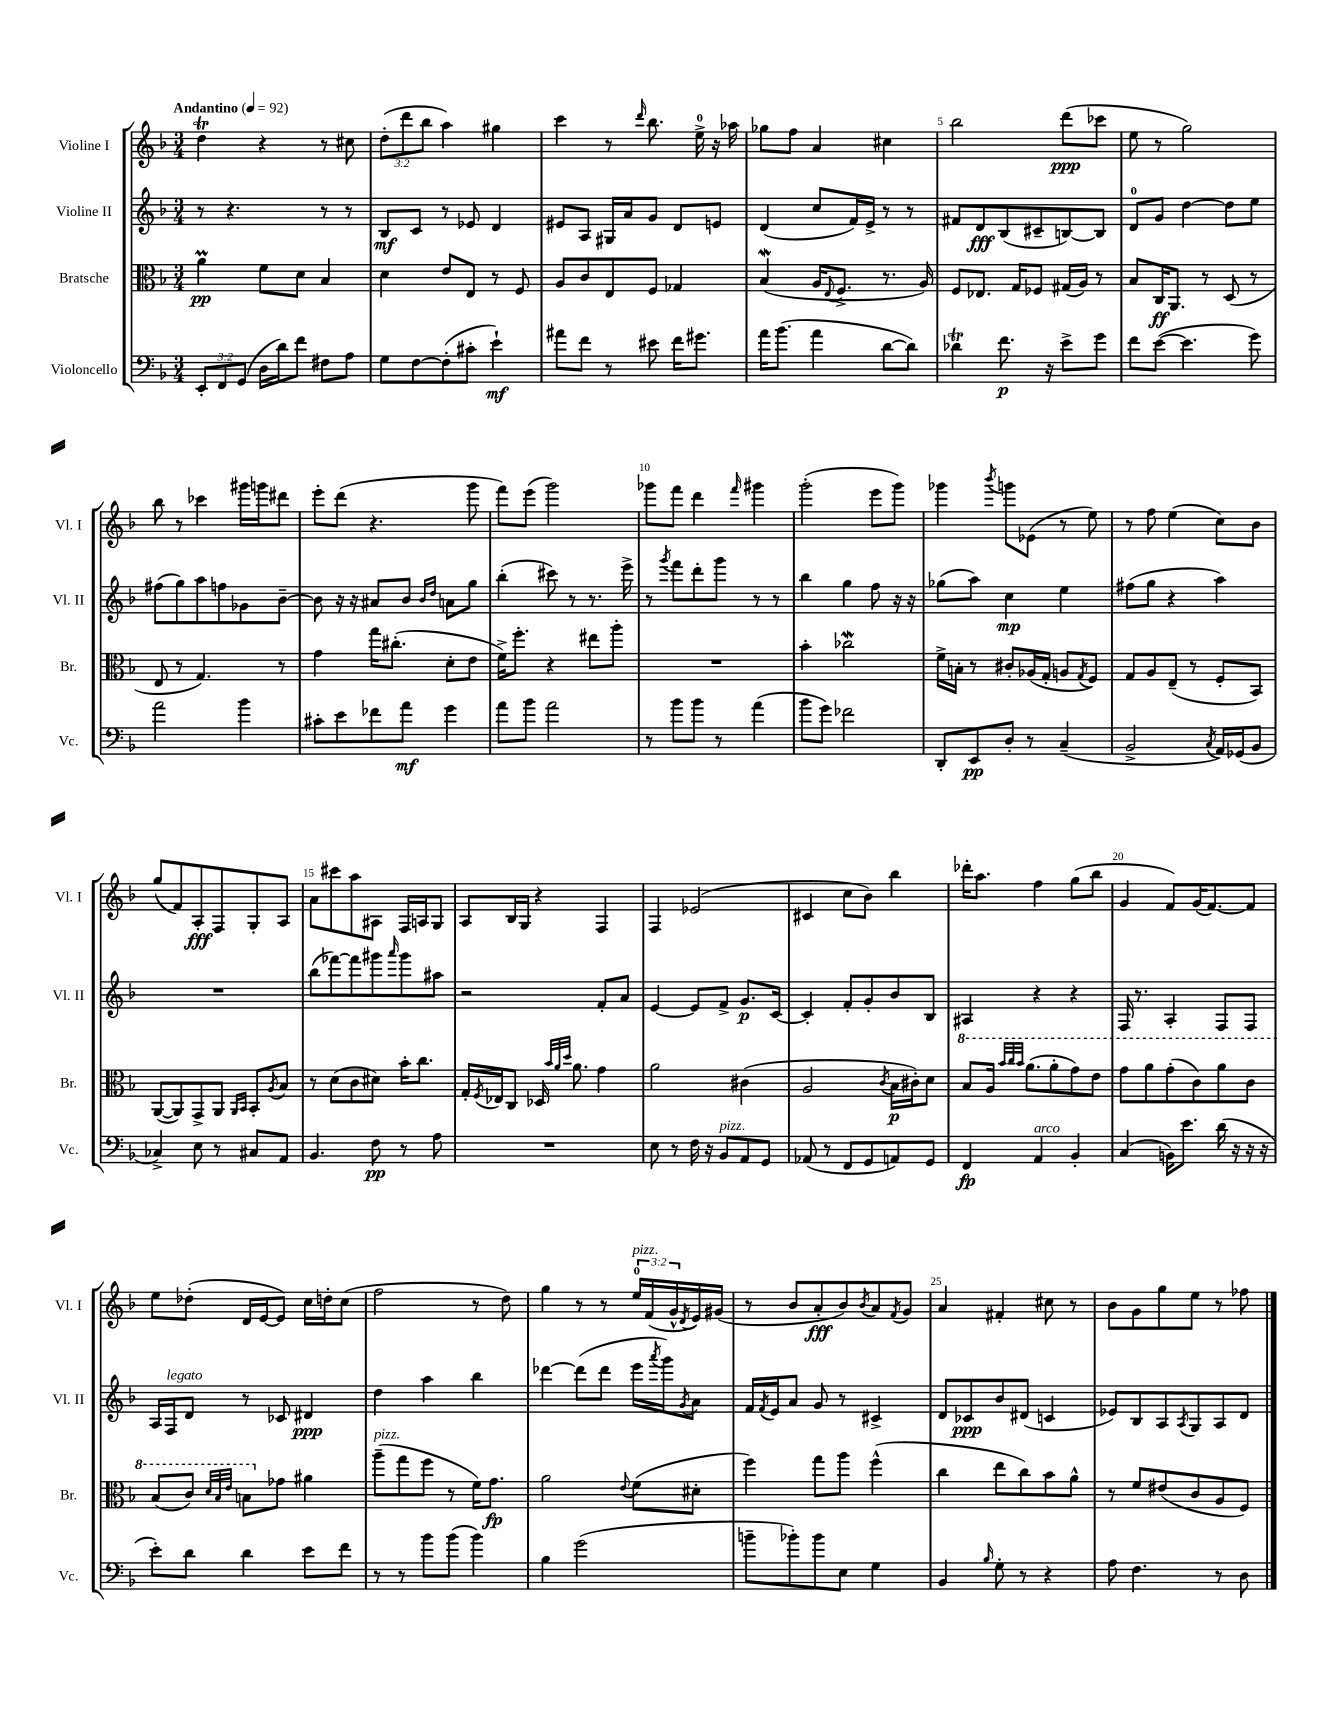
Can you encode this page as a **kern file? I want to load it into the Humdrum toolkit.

**kern	**dynam	**kern	**dynam	**kern	**dynam	**kern	**dynam
*part4	*part4	*part3	*part3	*part2	*part2	*part1	*part1
*staff4	*staff4	*staff3	*staff3	*staff2	*staff2	*staff1	*staff1
*I"Violoncello	*	*I"Bratsche	*	*I"Violine II	*	*I"Violine I	*
*I'Vc.	*	*I'Br.	*	*I'Vl. II	*	*I'Vl. I	*
*clefF4	*	*clefC3	*	*clefG2	*	*clefG2	*
*k[b-]	*	*k[b-]	*	*k[b-]	*	*k[b-]	*
*M3/4	*	*M3/4	*	*M3/4	*	*M3/4	*
*MM92	*	*MM92	*	*MM92	*	*MM92	*
=1	=1	=1	=1	=1	=1	=1	=1
!	!	!	!	!	!	!LO:TX:a:B:t=Andantino	!
12EE'/L	.	4am\	pp	8r	.	4ddT\	.
12FF/	.	.	.	.	.	.	.
.	.	.	.	4.r	.	.	.
(12GG/J	.	.	.	.	.	.	.
16D\LL	.	8f\L	.	.	.	4r	.
16d\J)	.	.	.	.	.	.	.
8f\J	.	8d\J	.	.	.	.	.
8F#X\L	.	4B-/	.	8r	.	8r	.
8A\J	.	.	.	8r	.	8cc#X\	.
=2	=2	=2	=2	=2	=2	=2	=2
8G\L	.	4d\	.	8B-/L	mf	(12dd'\L	.
.	.	.	.	.	.	12ddd\	.
[8F\	.	.	.	8c/J	.	.	.
.	.	.	.	.	.	12bb-\J	.
(8F'\]	.	8e/L	.	8r	.	4aa\)	.
8c#X'\J	.	8E/J	.	8e-X/	.	.	.
4e`\)	mf	8r	.	4d/	.	4gg#X\	.
.	.	8F/	.	.	.	.	.
=3	=3	=3	=3	=3	=3	=3	=3
8a#X\L	.	8A/L	.	8e#X/L	.	4ccc\	.
8f\J	.	8c/	.	8A/J	.	.	.
8r	.	8E/	.	16G#X/LL	.	8r	.
.	.	.	.	16a/J	.	.	.
.	.	.	.	.	.	16qqddd/	.
8e#X\	.	8F/J	.	8g/J	.	8.bb-\	.
16f\KL	.	4G-X/	.	8d/L	.	.	.
8.g#X\J	.	.	.	.	.	16ee^\	.
.	.	.	.	8en/J	.	16r	.
.	.	.	.	.	.	16aa-X\	.
=4	=4	=4	=4	=4	=4	=4	=4
16a\KL	.	(4B-w/	.	(4d/	.	8gg-X\L	.
(8.b-\J	.	.	.	.	.	.	.
.	.	.	.	.	.	8ff\J	.
4a\	.	16A/KL	.	8cc/L	.	4a/	.
.	.	8qqE/	.	.	.	.	.
.	.	8.F^/J	.	.	.	.	.
.	.	.	.	16f/L)	.	.	.
.	.	.	.	16e^/JJ	.	.	.
[8d\L	.	8.r	.	8r	.	4cc#X\	.
8d\J])	.	.	.	8r	.	.	.
.	.	16A/)	.	.	.	.	.
=5	=5	=5	=5	=5	=5	=5	=5
4d-XT\	.	8F/L	.	8f#X/L	.	2bb-\	.
.	.	8.E-X/J	.	8d/	fff	.	.
8.f\	p	.	.	(8B-/	.	.	.
.	.	16G/KL	.	.	.	.	.
.	.	8F-X/J	.	8c#X~/	.	.	.
16r	.	.	.	.	.	.	.
8e^\L	.	(16G#X/LL	.	[8Bn/)	.	(8ddd\L	ppp
.	.	16A/JJ)	.	.	.	.	.
8g\J	.	8r	.	8B/J]	.	8ccc-X\J	.
=6	=6	=6	=6	=6	=6	=6	=6
8f\L	.	8B-/L	.	8d/L	.	8ee\	.
([8e\J	.	16C/K	ff	8g/J	.	8r	.
.	.	8.AA/J	.	.	.	.	.
4.e\]	.	.	.	[4dd\	.	2gg\)	.
.	.	8r	.	.	.	.	.
.	.	(8D/	.	8dd\L]	.	.	.
8g\)	.	8r	.	8ee\J	.	.	.
!!LO:LB:g=z
=7	=7	=7	=7	=7	=7	=7	=7
2a\	.	8E/	.	(8ff#X\L	.	8bb-\	.
.	.	8r	.	8gg\)	.	8r	.
.	.	4.G/)	.	8aa\	.	4ccc-X\	.
.	.	.	.	8ffn\	.	.	.
4b-\	.	.	.	8g-X\	.	16ggg#X\LL	.
.	.	.	.	.	.	16gggn\J	.
.	.	8r	.	[8b-~\J	.	8ddd#X\J	.
=8	=8	=8	=8	=8	=8	=8	=8
8c#X'\L	.	4g\	.	8b-\]	.	8eee'\L	.
8e\	.	.	.	16r	.	(8ddd\J	.
.	.	.	.	16r	.	.	.
8f-X\	.	16gg\KL	.	8a#X/L	.	4.r	.
.	.	(8.cc#X'\J	.	.	.	.	.
8a\J	mf	.	.	8b-/J	.	.	.
.	.	.	.	16qqb-/LL	.	.	.
.	.	.	.	16qqdd/JJ	.	.	.
4g\	.	8d'\L	.	8an\L	.	.	.
.	.	8e\J	.	8gg\J	.	8ggg\	.
=9	=9	=9	=9	=9	=9	=9	=9
8a\L	.	16f^\KL)	.	(4bb-'\	.	8fff\L)	.
.	.	8.ff'\J	.	.	.	.	.
8b-\J	.	.	.	.	.	(8eee\J	.
2a\	.	4r	.	8ccc#X\)	.	2ggg\)	.
.	.	.	.	8r	.	.	.
.	.	8ee#X\L	.	8.r	.	.	.
.	.	8aa'\J	.	.	.	.	.
.	.	.	.	16eee^\	.	.	.
=10	=10	=10	=10	=10	=10	=10	=10
8r	.	2.r	.	8r	.	8ggg-X\L	.
.	.	.	.	8qggg/	.	.	.
8b-\L	.	.	.	8fff\L	.	8fff\J	.
8b-\J	.	.	.	8ddd'\	.	4ddd\	.
8r	.	.	.	8ggg\J	.	.	.
.	.	.	.	.	.	16qqfff/	.
(4a\	.	.	.	8r	.	4ggg#X\	.
.	.	.	.	8r	.	.	.
=11	=11	=11	=11	=11	=11	=11	=11
8b-\L	.	4b-'\	.	4bb-\	.	(2ggg'\	.
8g\J)	.	.	.	.	.	.	.
2f-X\	.	2cc-Xw\	.	4gg\	.	.	.
.	.	.	.	8ff\	.	8eee\L	.
.	.	.	.	16r	.	8ggg\J)	.
.	.	.	.	16r	.	.	.
=12	=12	=12	=12	=12	=12	=12	=12
8DD'/L	.	16f^\LL	.	(8gg-X\L	.	4ggg-X\	.
.	.	16Bn'\JJ	.	.	.	.	.
8EE/	pp	8r	.	8aa\J)	.	.	.
.	.	.	.	.	.	8qbbb-/	.
8D'/J	.	8c#X'/L	.	4cc\	mp	8gggn\L	.
8r	.	(16A-X/L	.	.	.	(8e-X\J	.
.	.	16G'/JJ	.	.	.	.	.
(4C~/	.	8An/L	.	4ee\	.	8r	.
.	.	8qG/	.	.	.	.	.
.	.	8F/J)	.	.	.	8ee\)	.
=13	=13	=13	=13	=13	=13	=13	=13
2BB-^/	.	8G/L	.	(8ff#X\L	.	8r	.
.	.	8A/	.	8gg\J	.	8ff\	.
.	.	(8E~/J	.	4r	.	(4ee\	.
.	.	8r	.	.	.	.	.
8qC/	.	.	.	.	.	.	.
16AA/LL)	.	8F'/L	.	4aa\)	.	8cc\L)	.
(16GG-X/J	.	.	.	.	.	.	.
8BB-/J	.	8BB-/J)	.	.	.	8b-\J	.
!!LO:LB:g=z
=14	=14	=14	=14	=14	=14	=14	=14
4C-X^/)	.	([8AA/L	.	2.r	.	(8gg/L	.
.	.	8AA/])	.	.	.	8f/)	.
8E\	.	8GG^/	.	.	.	8A'/	fff
8r	.	8AA/J	.	.	.	8F/	.
.	.	16qqAA/LL	.	.	.	.	.
.	.	16qqBB-/JJ	.	.	.	.	.
8C#X/L	.	8BB-'/L	.	.	.	8G'/	.
.	.	8qA/	.	.	.	.	.
8AA/J	.	8B-/J	.	.	.	8A/J	.
=15	=15	=15	=15	=15	=15	=15	=15
4.BB-/	.	8r	.	(8bb-\L	.	8a\L	.
.	.	(8d\L	.	[8fff-X\)	.	8ccc#X\	.
.	.	8c\	.	8fff-\]	.	8aa\	.
8F\	pp	8d#X\J)	.	8ggg#X\	.	8A#X\J	.
.	.	.	.	16qqaaa/	.	.	.
8r	.	16b-'\KL	.	8ggg#\	.	16F/LL	.
.	.	8.cc\J	.	.	.	16An/J	.
8A\	.	.	.	8aa#X\J	.	8G/J	.
=16	=16	=16	=16	=16	=16	=16	=16
2.r	.	16G'/LL	.	2r	.	8A/L	.
.	.	8qF/	.	.	.	.	.
.	.	16E-X/J	.	.	.	.	.
.	.	8C/J	.	.	.	16B-/L	.
.	.	.	.	.	.	16G/JJ	.
.	.	16D-X/	.	.	.	4r	.
.	.	32qqb-/LLL	.	.	.	.	.
.	.	32qqa/	.	.	.	.	.
.	.	32qqdd/JJJ	.	.	.	.	.
.	.	8.a\	.	.	.	.	.
.	.	4g\	.	8f'/L	.	4F/	.
.	.	.	.	8a/J	.	.	.
=17	=17	=17	=17	=17	=17	=17	=17
8E\	.	2a\	.	[4e/	.	4F/	.
8r	.	.	.	.	.	.	.
16F\	.	.	.	8e/L]	.	(2e-X/	.
16r	.	.	.	.	.	.	.
!LO:TX:a:i:t=pizz.	!	!	!	!	!	!	!
8BB-/L	.	.	.	8f^/J	.	.	.
8AA/	.	(4c#X\	.	8.g/L	p	.	.
8GG/J	.	.	.	.	.	.	.
.	.	.	.	[16c/Jk	.	.	.
=18	=18	=18	=18	=18	=18	=18	=18
(8AA-X/	.	2A/	.	4c'/]	.	4c#X/	.
8r	.	.	.	.	.	.	.
8FF/L	.	.	.	8f'/L	.	8cc\L	.
8GG/	.	.	.	8g'/	.	8b-\J)	.
.	.	8qc/	.	.	.	.	.
8AAn/)	.	16B-\LL	p	8b-/	.	4bb-\	.
.	.	16c#X'\J)	.	.	.	.	.
8GG/J	.	8d\J	.	8B-/J	.	.	.
=19	=19	=19	=19	=19	=19	=19	=19
*	*	*8va	*	*	*	*	*
4FF/	fp	8b-/L	.	4A#X/	.	16ddd-X'\KL	.
.	.	.	.	.	.	8.aa\J	.
.	.	16a/Jk	.	.	.	.	.
.	.	32qqbb-/LLL	.	.	.	.	.
.	.	32qqccc/	.	.	.	.	.
.	.	32qqbb-/JJJ	.	.	.	.	.
.	.	(8.aa\L	.	.	.	.	.
!LO:TX:a:i:t=arco	!	!	!	!	!	!	!
4AA/	.	.	.	4r	.	4ff\	.
.	.	8aa'\	.	.	.	.	.
4BB-'/	.	8gg\)	.	4r	.	(8gg\L	.
.	.	8ee\J	.	.	.	8bb-\J	.
=20	=20	=20	=20	=20	=20	=20	=20
(4C/	.	8gg\L	.	16F/	.	4g/	.
.	.	.	.	8.r	.	.	.
.	.	8aa\	.	.	.	.	.
16BBn\KL)	.	(8gg'\	.	4A'/	.	8f/L)	.
8.e\J	.	.	.	.	.	.	.
.	.	8cc\)	.	.	.	(16g/K	.
.	.	.	.	.	.	[8.f/)	.
(16d\	.	8aa\	.	8F/L	.	.	.
16r	.	.	.	.	.	.	.
16r	.	8cc\J	.	8F/J	.	8f/J]	.
16r	.	.	.	.	.	.	.
!!LO:LB:g=z
=21	=21	=21	=21	=21	=21	=21	=21
8e'\L)	.	(8b-/L	.	16A/LL	.	8ee\L	.
!	!	!	!	!LO:TX:a:i:t=legato	!	!	!
.	.	.	.	16F/J	.	.	.
8d\J	.	8cc/J)	.	8d/J	.	(8dd-X'\J	.
.	.	32qqdd/LLL	.	.	.	.	.
.	.	32qqb-/	.	.	.	.	.
.	.	32qqee/JJJ	.	.	.	.	.
4d\	.	8bn\L	.	8r	.	16d/LL	.
.	.	.	.	.	.	[16e/J	.
*	*	*X8va	*	*	*	*	*
.	.	8g-X\J	.	8c-X/	.	8e/J])	.
8e\L	.	4a#X\	.	4d#X/	ppp	16cc\LL	.
.	.	.	.	.	.	16ddn'\J	.
8f\J	.	.	.	.	.	(8cc\J	.
=22	=22	=22	=22	=22	=22	=22	=22
!	!	!LO:TX:a:i:t=pizz.	!	!	!	!	!
8r	.	(8aa~\L	.	4dd\	.	2ff\	.
8r	.	8gg\	.	.	.	.	.
8b-\L	.	8ff\J	.	4aa\	.	.	.
(8b-\J	.	8r	.	.	.	.	.
4b-\)	.	16f\KL)	.	4bb-\	.	8r	.
.	.	8.g\J	fp	.	.	.	.
.	.	.	.	.	.	8dd\)	.
=23	=23	=23	=23	=23	=23	=23	=23
4B-\	.	2a\	.	[4ddd-X\	.	4gg\	.
(2g\	.	.	.	(8ddd-\L]	.	8r	.
.	.	.	.	8ddd-\J	.	8r	.
.	.	8qqe/	.	.	.	.	.
!	!	!	!	!	!	!LO:TX:a:i:t=pizz.	!
.	.	(8f\L	.	16eee\LL	.	24ee/LL	.
.	.	.	.	.	.	(24f/	.
.	.	.	.	8qaaa/	.	.	.
.	.	.	.	16ggg\J)	.	.	.
.	.	.	.	.	.	24g^^/	.
.	.	.	.	8qg/	.	8qd/	.
.	.	8d#X'\J	.	8a\J	.	16e/)	.
.	.	.	.	.	.	(16g#X/JJ	.
=24	=24	=24	=24	=24	=24	=24	=24
8bn~\L	.	4ff\)	.	16f/LL	.	8r	.
.	.	.	.	8qf/	.	.	.
.	.	.	.	16e/J	.	.	.
8b-X'\)	.	.	.	8a/J	.	8b-/L	.
8b-\	.	8gg\L	.	8g/	.	8a'/	fff
8E\J	.	8aa\J	.	8r	.	8b-/)	.
.	.	.	.	.	.	8qb-/	.
4G\	.	(4ff^^\	.	4c#X^/	.	8a/	.
.	.	.	.	.	.	8qf/	.
.	.	.	.	.	.	8g/J	.
=25	=25	=25	=25	=25	=25	=25	=25
4BB-/	.	4cc\	.	8d/L	.	4a/	.
.	.	.	.	8c-X/	ppp	.	.
16qqB-/	.	.	.	.	.	.	.
8G'\	.	8ee\L	.	8b-/	.	4f#X'/	.
8r	.	8cc\)	.	(8d#X/J	.	.	.
4r	.	8b-\	.	4cn/	.	8cc#X\	.
.	.	8a^^\J	.	.	.	8r	.
=26	=26	=26	=26	=26	=26	=26	=26
8A\	.	8r	.	8e-X/L)	.	8b-\L	.
4.F\	.	8f/L	.	8B-/	.	8g\	.
.	.	(8e#X/	.	8A/	.	8gg\	.
.	.	.	.	8qA/	.	.	.
.	.	8c/	.	8G/	.	8ee\J	.
8r	.	8A/	.	8A/	.	8r	.
8D\	.	8F/J)	.	8d/J	.	8ff-X\	.
==	==	==	==	==	==	==	==
*-	*-	*-	*-	*-	*-	*-	*-
